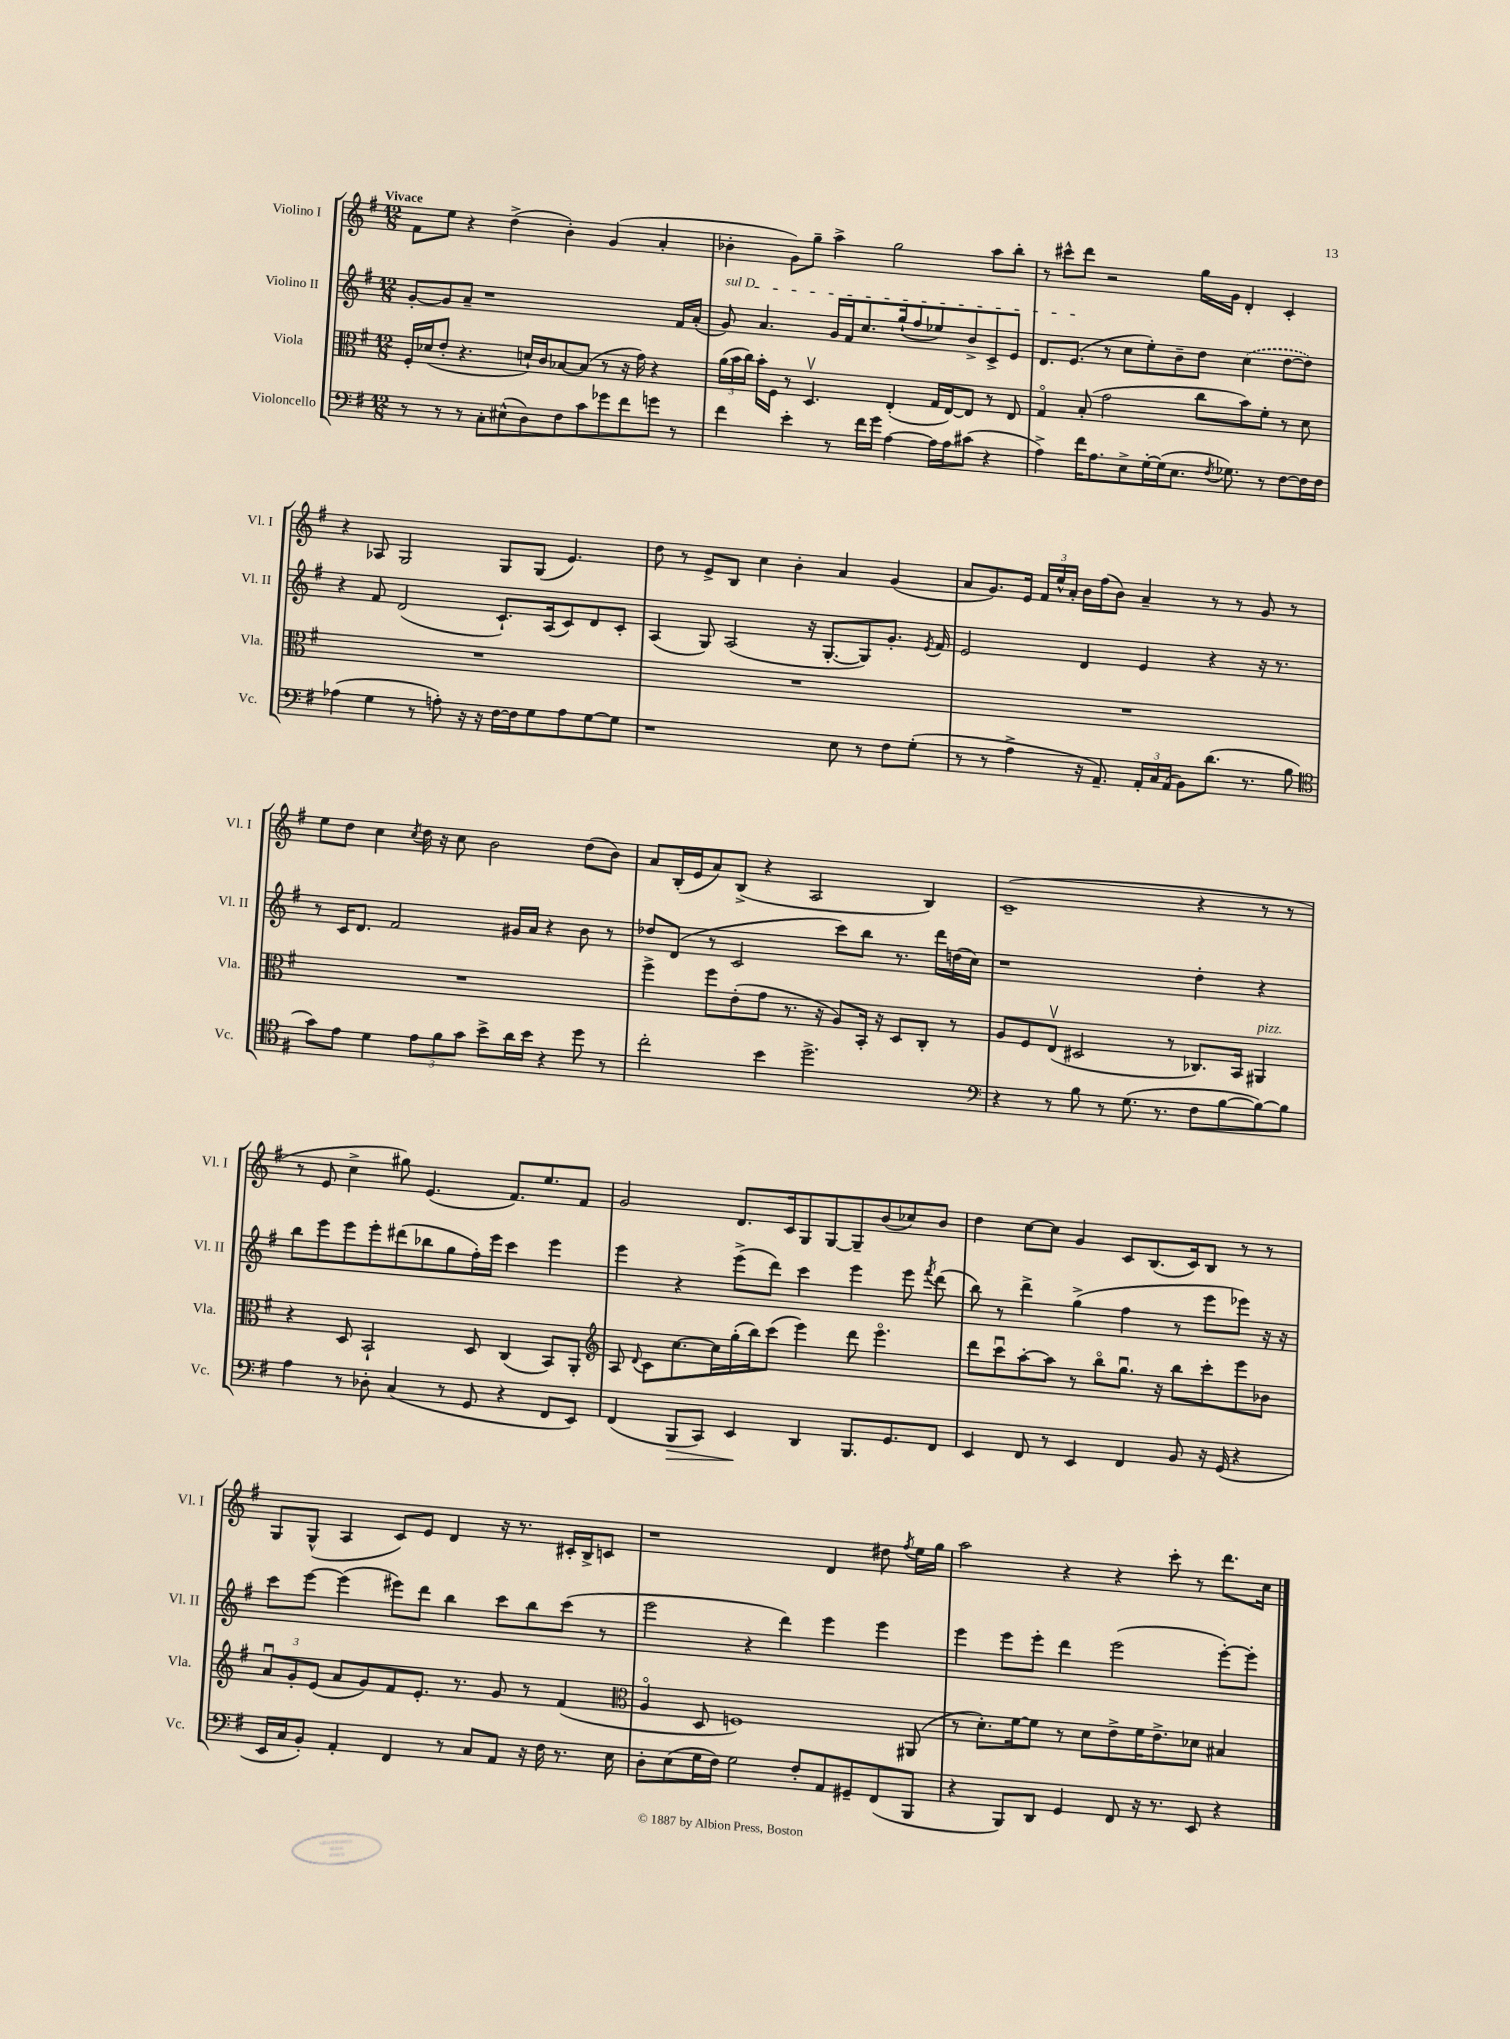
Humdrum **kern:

**kern	**kern	**kern	**kern
*staff4	*staff3	*staff2	*staff1
*clefF4	*clefC3	*clefG2	*clefG2
*k[f#]	*k[f#]	*k[f#]	*k[f#]
*M12/8	*M12/8	*M12/8	*M12/8
8r	16F#'/LL	[8g'/L	8f#\L
.	(16d-/J	.	.
8r	8e'/J	8g/]	8ee\J
8r	4.r	8a~/J	4r
8C'\L	.	1r	.
(8E#^^\	.	.	(4dd^\
8D\)	16d`/LL)	.	.
.	16c/J	.	.
8F#\	[8B-/	.	4b'\)
8c\	(8B-/]J	.	.
8g-\	8r	.	(4g/
8f#\	16r	.	.
.	16g\)	.	.
8g\J	4r	.	4a'/
8r	.	16f#/LL	.
.	.	(16a'/JJ	.
=	=	=	=
4f#\	(24a\LL	8g/)	4b-'\
.	24b\	.	.
.	24cc\JJ)	.	.
.	16b'\LL	4.a/	.
.	16F#\JJ	.	.
4e'\	8r	.	8g\L)
.	4.Dv/	.	8gg~\J
8r	.	16g/LL	4aa^\
.	.	16f#/J	.
16f#\LL	.	8.cc/	.
16g\JJ	.	.	.
[4A\	(4E'/	.	2gg\
.	.	(16gg`/k	.
.	.	8ff#/	.
16A\]LL	16G/LL	8ee-/)	.
16A\J	[16E/J)	.	.
(8c#\J	8E/]J	8b^/	.
4r	8r	8c^/	8aa\L
.	8E/	8e/J	8bb'\J
=	=	=	=
4A^\)	4Go/	8.d/L	8r
.	.	.	8ccc#^^\L
.	.	(8.e/J	.
16f#\LK	(8B'/	.	8ddd\J
8.A\	.	.	.
.	2g\	8r	2r
8E^\	.	8cc\L	.
[16G'\L	.	8ee'\)	.
(16G\]J	.	.	.
8.E\J	.	8b~\	.
.	8cc\L	8dd\J	16gg\LL
8qF#/	.	.	.
8.G-\)	.	.	16g\JJ
.	8b\)	(4cc\	4d'/
8r	8f#'\J	.	.
[8F#\L	8r	[8dd\L	4c'/
16F#\]L	8d\	8dd\]J)	.
16F#\JJ	.	.	.
=	=	=	=
(4A-\	1.r	4r	4r
4G\	.	8f#/	8A-/
.	.	(2d/	2G/
8r	.	.	.
8A'\)	.	.	.
16r	.	.	.
16r	.	.	.
[16F#\LL	.	8.c`/L)	8G/L
16F#\]J	.	.	.
8G\	.	.	(8G/J
.	.	(16A/k	.
8A\	.	8c/)	4.e/)
[8G\	.	8d/	.
8G\]J	.	8c'/J	.
=	=	=	=
1r	1.r	(4A/	8dd\
.	.	.	8r
.	.	8G/)	8e^/L
.	.	(2A/	8B/J
.	.	.	4cc\
.	.	.	4b'\
.	.	16r	.
.	.	[8.G'/L	.
8E\	.	.	4a/
8r	.	8G/])	.
8F#\L	.	8.g'/J	(4g/
(8G'\J	.	.	.
.	.	8qe/	.
.	.	16f#/	.
=	=	=	=
8r	1.r	2e/	8a/L
8r	.	.	8.g/)
4A^\	.	.	.
.	.	.	16e/Jk
.	.	.	24f#/LL
.	.	.	24ee^^/
.	.	.	24a'/JJ
16r	.	4d/	16b\LL
8.AA~/)	.	.	(16ff#\J
.	.	.	8b\J)
24AA'/LL	.	4e/	4a~/
24C/	.	.	.
(24AA/JJ	.	.	.
8BB\L)	.	.	.
(8.d\J	.	4r	8r
.	.	.	8r
8.r	.	.	.
.	.	16r	8g/
.	.	8.r	.
8B\	.	.	8r
=	=	=	=
*clefC4	*	*	*
8g\L)	1.r	8r	8ee\L
8e\J	.	16c/LK	8dd\J
.	.	8.d/J	.
4d\	.	.	4cc\
.	.	2f#/	.
.	.	.	8qcc/
12e\L	.	.	16dd\
.	.	.	16r
12f#\	.	.	.
.	.	.	8cc\
12g\J	.	.	.
8b^\L	.	.	2b\
16a\L	.	16g#/LL	.
16b\JJ	.	16a/JJ	.
4r	.	4r	.
8dd\	.	8b\	(8dd\L
8r	.	8r	8b\J)
=	=	=	=
2cc'\	4ff#^\	8dd-/L	8a/L
.	.	(8d/J	(16B'/L
.	.	.	16e/J
.	8ff#\L	8r	8a/)
.	(8e'\	2c/	(8B^/J
4b\	8g\J	.	4r
.	8.r	.	.
2.dd^\	.	.	2A/
.	16r	.	.
.	8A/L)	8ccc\L)	.
.	16BB'/Jk	8bb\J	.
.	16r	.	.
.	8D/L	8.r	.
.	8C'/J	.	4B/)
.	.	16ddd\LL	.
.	8r	(16dd\	.
.	.	16cc\JJ)	.
=	=	=	=
*clefF4	*	*	*
4r	8A/L	1r	(1c~
.	8F#/	.	.
8r	(8Ev/J	.	.
8B\	2D#/	.	.
8r	.	.	.
(8.G\	.	.	.
8.r	.	.	.
.	8r	.	.
8F#\L	8.C-/L)	4dd'\	4r
[8B\	.	.	.
.	16BB/Jk	.	.
8B\_)	4AA#/	4r	8r
8B\]J	.	.	8r
=	=	=	=
4A\	4r	8bb\L	8r
.	.	8eee\	8e/
8r	8D/	8eee\	4cc^\
8D-'\	2BB`/	8eee'\	.
(4C/	.	(8ddd#\	8gg#\)
.	.	8bb-\	(4.e/
8r	.	8gg\	.
8GG/	8D/	16ff#'\L)	.
.	.	16eee\JJ	.
4r	(4C/	4ccc\	8.f#/L)
.	.	.	8.ee/
8FF#/L	8BB/L)	4eee\	.
8EE/J)	8AA'/J	.	8f#/J
=	=	=	=
*	*clefG2	*	*
(4FF#/	8A/	4eee\	2g/
.	8qqd/	.	.
.	8c\L	.	.
8BBB/L	[8.cc\	4r	.
8CC/J)	.	.	.
.	16cc\]L	.	.
4EE/	(16gg'\	(8eee^\L	8.d/L
.	16bb\J)	.	.
.	(8ccc\J	8ddd\J)	.
.	.	.	16c/k
4DD/	4eee\)	4ccc\	8G/
.	.	.	[8G/
8.BBB/L	8ddd\	4eee\	8G~/]
.	4.eeeo\	.	(8b/
8.GG/	.	.	.
.	.	8eee\	8cc-/)
.	.	8qfff#/	.
8FF#/J	.	(8ddd\	8b/J
=	=	=	=
4EE/	8ddd\L	8bb\)	4dd\
.	8cccu\	8r	.
8FF#/	[8aa'\	4ddd^\	[8cc\L
8r	8aa\]J	.	8cc\]J
4EE/	8r	(4gg^\	4g/
.	8bbo\L	.	.
4FF#/	8.ggu\J	4ff#\	8c/L
.	.	.	(8.B/
.	16r	.	.
8BB/	8bb\L	8r	.
.	.	.	16c/k)
16r	8ccc'\	8eee\L	8B/J
(16GG/	.	.	.
4r	8eee\	8eee-\J)	8r
.	8b-\J	16r	8r
.	.	16r	.
=	=	=	=
16EE/LL	12au/L	8ccc\L	8G/L
16C/J	.	.	.
.	12g'/	.	.
8BB'/J)	.	[8eee\J	(8G^^/J
.	(12e/J	.	.
4AA'/	8a/L	(4eee\]	4A/
.	8g/)	.	.
4FF#/	8f#/	8eee#\L)	8c/L)
.	8.e'/J	8ddd\J	8e/J
8r	.	4bb\	4d/
.	8.r	.	.
8C/L	.	.	.
8AA/J	8g/	8ccc\L	16r
.	.	.	8.r
16r	8r	8bb\	.
16F#\	.	.	.
8.r	(4f#/	(8ccc\J	16c#'/LL
.	.	.	16B^/J
.	.	8r	8c/J
16E\	.	.	.
=	=	=	=
*	*clefC3	*	*
8D'\L	4Ao/	2eee\	1r
(8E\	.	.	.
16G\L	8D/	.	.
16F#\JJ)	.	.	.
2G\	1F)	.	.
.	.	4r	.
.	.	4ddd\)	.
8F#'/L	.	.	.
8AA/	.	4eee\	4d/
8GG#~/	.	.	.
(8FF#/	.	4eee\	8dd#\
.	.	.	8qff#/
8BBB/J	(8AA#/	.	16ee\LL
.	.	.	16gg\JJ
=	=	=	=
4r	8r	4eee\	2aa\
.	8.d'\L)	.	.
8BBB/L)	.	8eee\L	.
.	[16f#\k	.	.
8DD/J	8f#\]J	8eee'\J	.
4GG/	8r	4ddd\	4r
.	8d\L	.	.
8FF#/	8e^\	(2eee\	4r
16r	16f#\K	.	.
8.r	8.e^\	.	.
.	.	.	8ccc'\
8EE/	8d-\J	.	8r
4r	4B#/	[8eee'\L)	8.ddd\L
.	.	8eee'\]J	.
.	.	.	16cc\Jk
==	==	==	==
*-	*-	*-	*-
